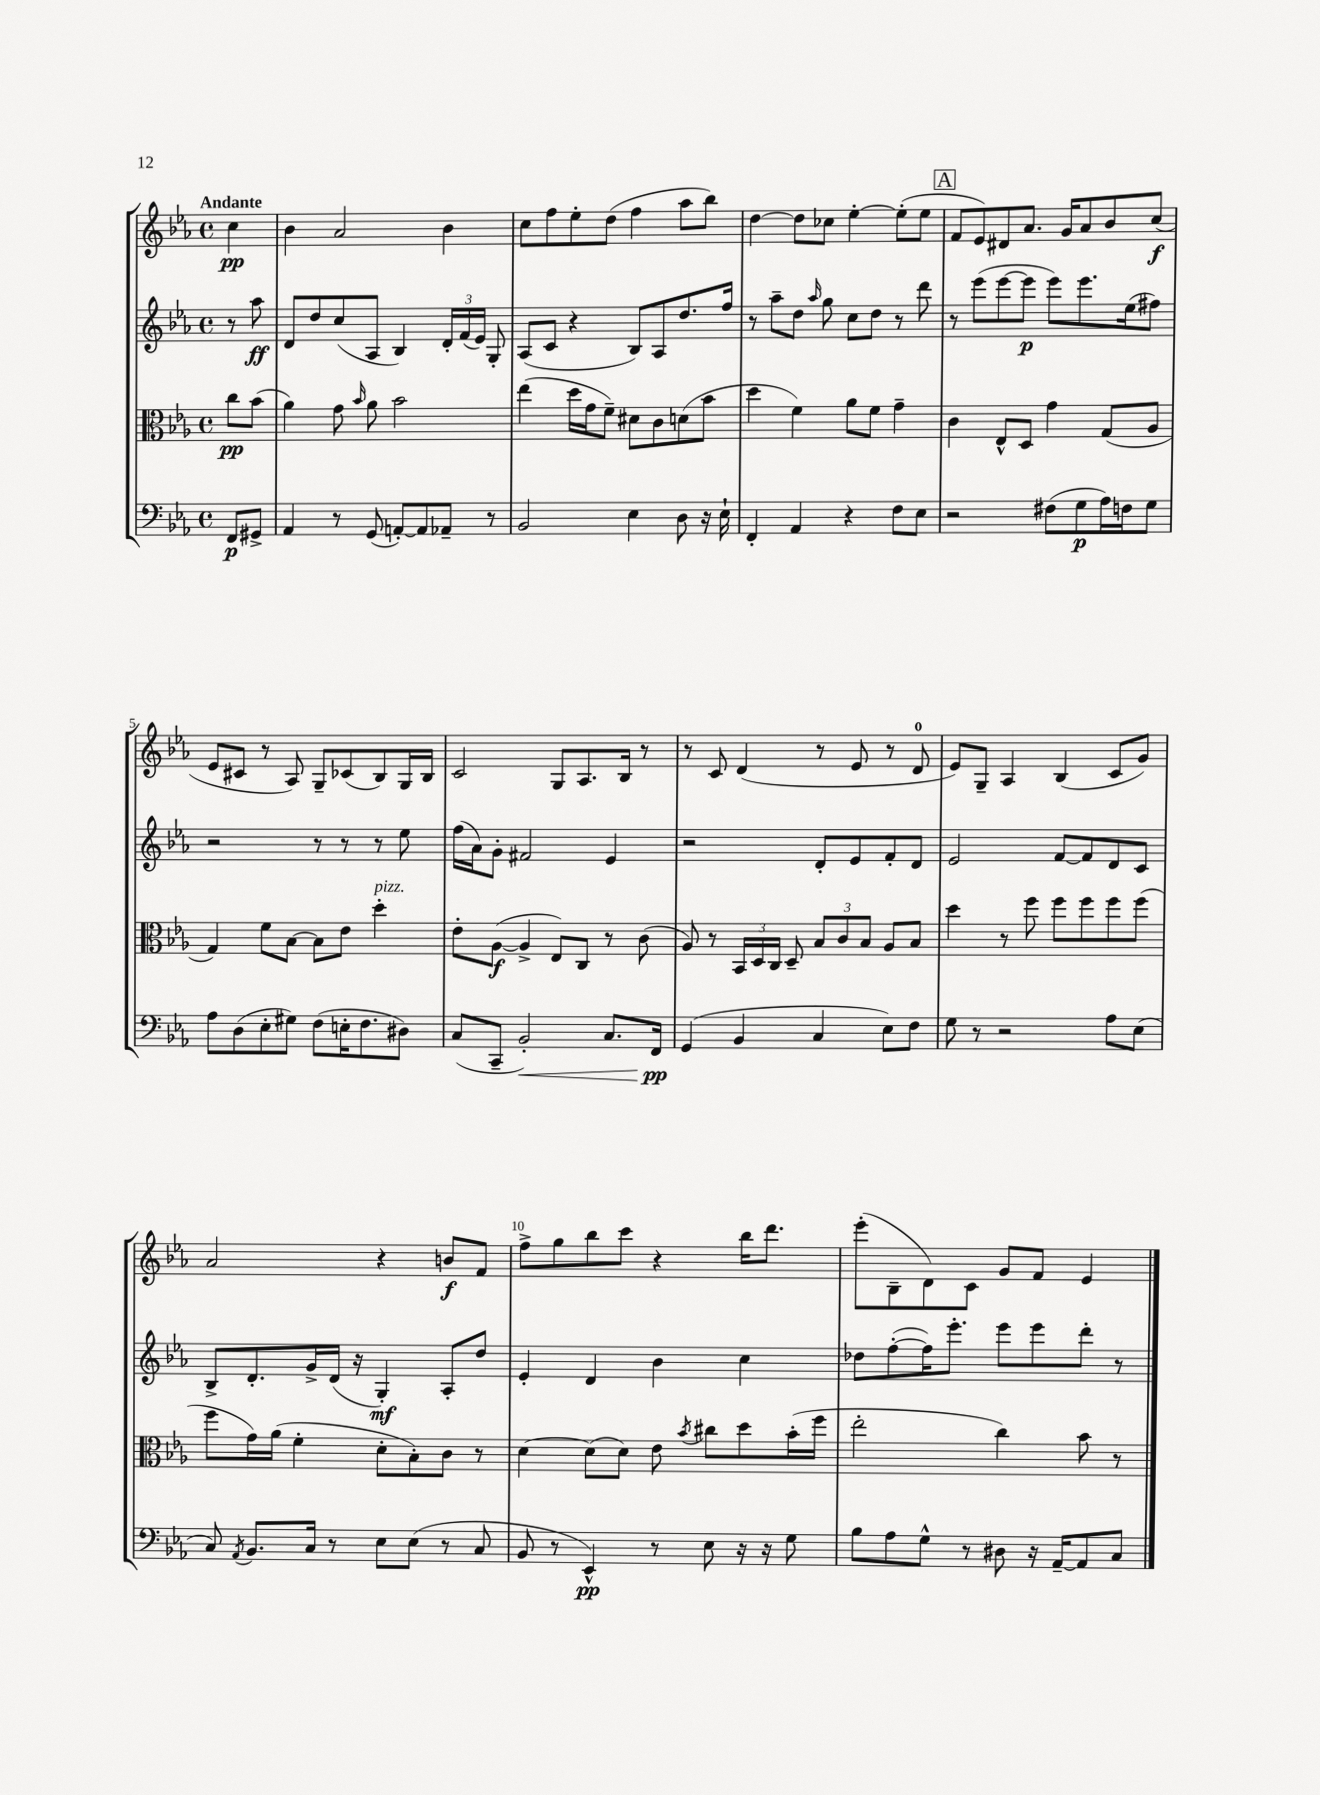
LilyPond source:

<<
\new StaffGroup <<
\new Staff = "s0" {
    \clef treble \key ees \major \defaultTimeSignature \time 4/4 \partial 4 \tempo "Andante"
    \autoBeamOff c''4\pp |
    bes'4 aes'2 bes'4 |
    c''8[ f''8 ees''8-. d''8]( f''4 aes''8[ bes''8]) |
    d''4~ d''8[ ces''8] ees''4~-. ees''8[-.( ees''8] |
    \mark \markup { \box "A" } f'8[ ees'8) dis'8 aes'8.] g'16[ aes'8 bes'8 c''8]\f( |
    ees'8[ cis'8] r8 aes8) g8[-- ces'8( bes8) g16 bes16] |
    c'2 g8[ aes8. bes16] r8 |
    r8 c'8 d'4( r8 ees'8 r8 d'8-0 |
    ees'8[) g8]-- aes4 bes4( c'8[ g'8]) |
    aes'2 r4 b'8[\f f'8] |
    f''8[-> g''8 bes''8 c'''8] r4 bes''16[ d'''8.] |
    ees'''8[-.( bes8-- d'8) c'8] g'8[ f'8] ees'4 \bar "|." |
}
\new Staff = "s1" {
    \clef treble \key ees \major \defaultTimeSignature \time 4/4 \partial 4
    \autoBeamOff r8 aes''8\ff |
    d'8[ d''8 c''8( aes8] bes4) \tuplet 3/2 { d'16[-. f'16( ees'16]) } g8-. |
    aes8[( c'8] r4 bes8[) aes8 d''8. f''16] |
    r8 aes''8[-- d''8] \grace { aes''16 } g''8 c''8[ d''8] r8 d'''8 |
    \mark \markup { \box "A" } r8 ees'''8[( ees'''8~ ees'''8]\p ees'''8[) ees'''8. ees''16( fis''8]) |
    r2 r8 r8 r8 ees''8 |
    f''16[( aes'16) g'8]-. fis'2 ees'4 |
    r2 d'8[-. ees'8 f'8-. d'8] |
    ees'2 f'8[~ f'8 d'8 c'8] |
    bes8[-> d'8.-. g'16-> d'16]( r16 g4-.\mf) aes8[-. d''8] |
    ees'4-. d'4 bes'4 c''4 |
    des''8[ f''8~-.( f''16) ees'''8.]-. ees'''8[ ees'''8 d'''8]-. r8 \bar "|." |
}
\new Staff = "s2" {
    \clef alto \key ees \major \defaultTimeSignature \time 4/4 \partial 4
    \autoBeamOff c''8[\pp bes'8]( |
    aes'4) g'8 \grace { bes'16 } aes'8 bes'2 |
    ees''4( d''16[ g'16 f'8]--) dis'8[ c'8 d'8( bes'8] |
    d''4 f'4) aes'8[ f'8] g'4-- |
    \mark \markup { \box "A" } c'4 ees8[-^ d8] g'4 g8[( aes8] |
    g4) f'8[ bes8]~ bes8[ ees'8] d''4-.^\markup { \italic "pizz." } |
    ees'8[-. aes8]~\f( aes4-> ees8[) c8] r8 c'8( |
    aes8) r8 \tuplet 3/2 { bes,16[ d16 c16] } d8-- \tuplet 3/2 { bes8[ c'8 bes8] } aes8[ bes8] |
    d''4 r8 f''8 f''8[ f''8 f''8 f''8]( |
    f''8[ g'16) aes'16]( f'4-. d'8[-. bes8-.) c'8] r8 |
    d'4~ d'8[( d'8]) ees'8 \acciaccatura { bes'8 } cis''8[ d''8 bes'16-.( f''16] |
    ees''2-. c''4) bes'8 r8 \bar "|." |
}
\new Staff = "s3" {
    \clef bass \key ees \major \defaultTimeSignature \time 4/4 \partial 4
    \autoBeamOff f,8[\p gis,8]-> |
    aes,4 r8 g,8( a,8[~-.) a,8 aes,8]-- r8 |
    bes,2 ees4 d8 r16 ees16-! |
    f,4-. aes,4 r4 f8[ ees8] |
    \mark \markup { \box "A" } r2 fis8[( g8\p aes16) f16 g8] |
    aes8[ d8( ees8-. gis8]) f8[( e16-. f8. dis8]) |
    c8[( c,8]-- bes,2-.\<) c8.[ f,16]\pp\! |
    g,4( bes,4 c4 ees8[) f8] |
    g8 r8 r2 aes8[ ees8]( |
    c8) \acciaccatura { aes,8 } bes,8.[ c16] r8 ees8[ ees8]( r8 c8 |
    bes,8 r8 ees,4-^\pp) r8 ees8 r16 r16 g8 |
    bes8[ aes8 g8]-^ r8 dis8 r16 aes,16[~-- aes,8 c8] \bar "|." |
}
>>
>>
\layout { \context { \Score \override BarNumber.break-visibility = ##(#f #t #t) barNumberVisibility = #(every-nth-bar-number-visible 5) } }
